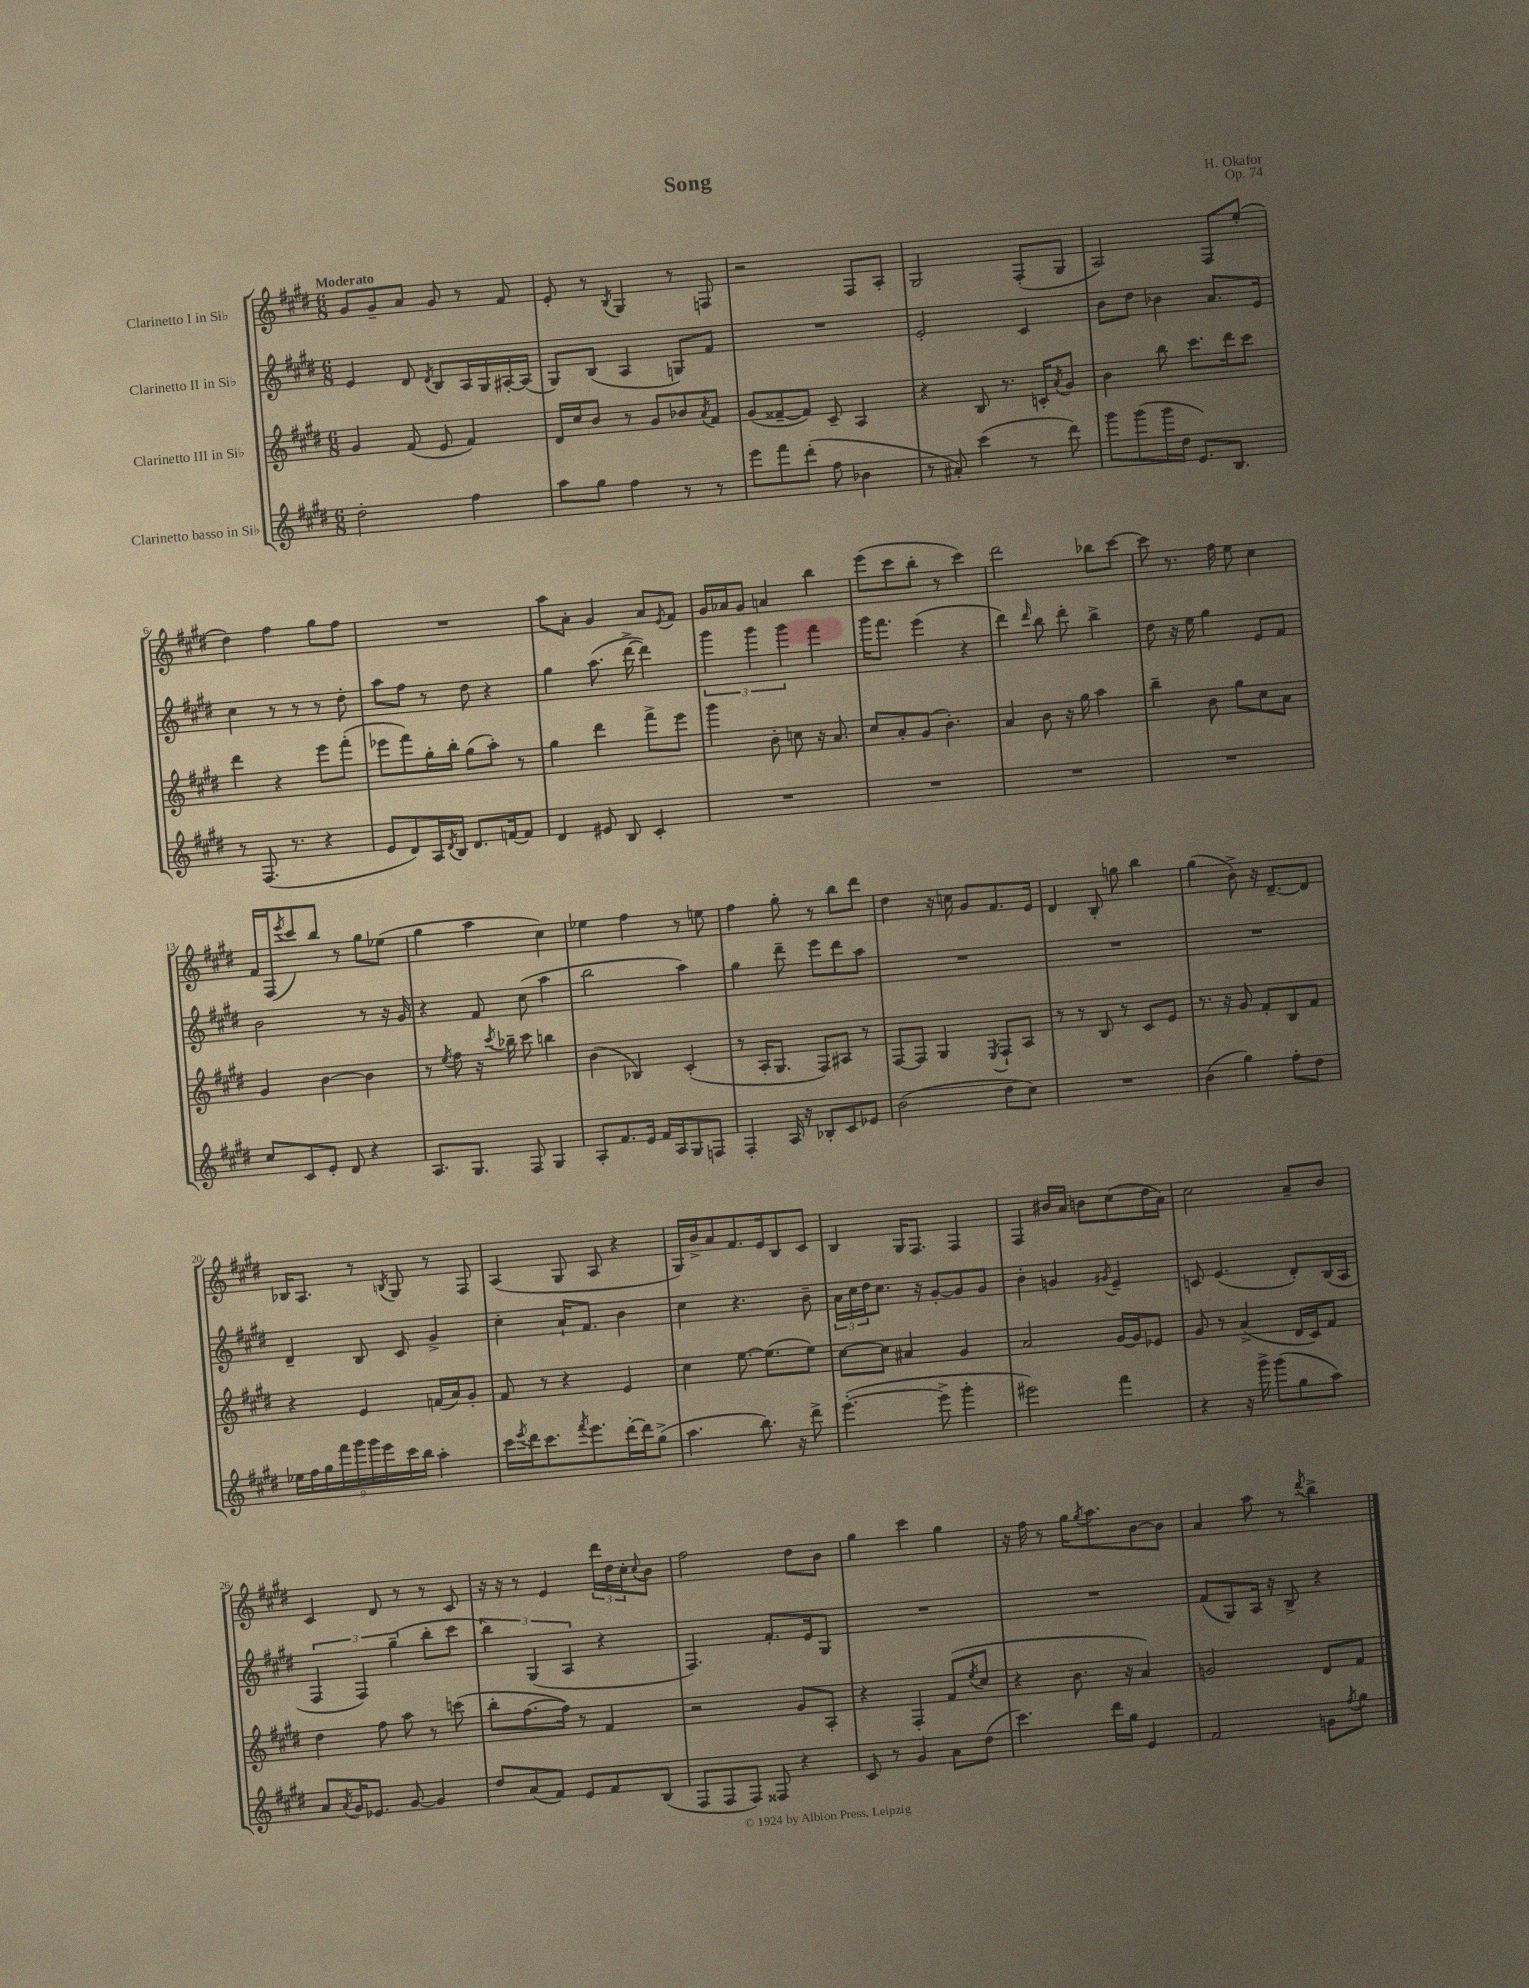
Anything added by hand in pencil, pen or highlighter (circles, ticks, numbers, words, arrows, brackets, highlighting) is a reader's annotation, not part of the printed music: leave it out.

**kern	**kern	**kern	**kern
*staff4	*staff3	*staff2	*staff1
*clefG2	*clefG2	*clefG2	*clefG2
*k[f#c#g#d#]	*k[f#c#g#d#]	*k[f#c#g#d#]	*k[f#c#g#d#]
*M6/8	*M6/8	*M6/8	*M6/8
2dd#'	4g#	4e	8g#
.	.	.	8g#~
.	(8f#	8d#	8a
.	.	8qd#	.
.	8e	8B	8g#
4ff#	4f#)	16A	8r
.	.	16G#	.
.	.	[16A#'	8f#
.	.	(16A#]	.
=	=	=	=
8aa	16d#	8G#)	8e'
.	16cc#	.	.
8gg#	8b	(8B	8r
.	.	.	8qB
4ff#	8r	4A	4G#
.	8g#	.	.
8r	8b-	8G)	8r
.	8qa	.	.
8r	8f#	8f#	8F
=	=	=	=
8eee	(8g#	2.r	2r
8fff#	[8f##~	.	.
(8ddd#'	8f##])	.	.
8ff#	8c#~	.	.
4b-	4A	.	8F#
.	.	.	8A'
=	=	=	=
8r	4r	2e'	2G#
8a#')	.	.	.
(4ccc#	8B	.	.
.	8.r	.	.
8r	.	4c#	(8F#'
.	16c'	.	.
.	8qa	.	.
8ddd#)	8g#	.	8G#
=	=	=	=
8ggg#	4b	8b	2A)
(8ggg#	.	8dd#	.
16ggg#	8bb	4b-	.
16dd#	.	.	.
8.e)	8.ccc#	.	.
.	.	8.a	8F#
8.B	16ddd#	.	.
.	8ccc#	.	(8ee'
.	.	16e	.
=	=	=	=
8r	4ddd#	4cc#	4dd#)
(8.F#	.	.	.
.	4r	8r	4ff#
8.r	.	.	.
.	.	8r	.
4r	8eee	8r	8gg#
.	(8fff#'	8dd#'	8ff#
=	=	=	=
8e	8eee-	8aa	2.r
8d#)	8fff#)	8ff#	.
16A	16gg#'	8r	.
8qd#	.	.	.
16B	16bb'	.	.
8.d#	(8gg#	8dd#	.
.	8aa')	4r	.
[16f	.	.	.
8f]	8r	.	.
=	=	=	=
4d#	4gg#	4gg#	8aa
.	.	.	8a'
8e#	4ddd#	(8.aa	4g#
8B	.	.	.
.	.	[16ddd#^	.
4c#'	8fff#^	4ddd#])	8a
.	.	.	8qe
.	8eee	.	8f#
=	=	=	=
2.r	4ggg#	6ggg#	16g#
.	.	.	16a-
.	.	.	8g#
.	.	6ggg#	.
.	8b'	.	4a
.	.	6ggg#	.
.	8cc	.	.
.	16r	4fff#	4bb
.	8.a	.	.
=	=	=	=
2.r	8cc#	16ggg#	(8eee
.	.	8.fff#	.
.	8a'	.	8ccc#
.	(8g#	(4eee	8bb'
.	4.b')	.	8r
.	.	4r	4ccc#)
=	=	=	=
2.r	4a	4ddd#)	2ddd#
.	.	16qqddd#	.
.	8b	8bb	.
.	16r	8ddd#'	.
.	16gg#	.	.
.	4aa	4bb^	8bb-
.	.	.	[8ccc#
=	=	=	=
2.r	4bb~	8dd#	8ccc#]
.	.	16r	8.r
.	.	16ee	.
.	8b	4gg#	.
.	.	.	16ff#
.	8gg#	.	8ee
.	8cc#	8e	4cc#
.	8a	8f#	.
=	=	=	=
8cc#	4g#	2b	16f#
.	.	.	(16F#
.	.	.	8qeee
8c#	.	.	8ccc#)
8e'	[4b	.	8bb
8d#	.	.	8r
4r	4b]	8r	8gg#
.	.	16r	(8ee-
.	.	16g#	.
=	=	=	=
8.A	8r	4r	4gg#
.	8qee	.	.
.	8ff#	.	.
8.G#	.	.	.
.	16r	8f#	4aa
.	8qccc#	.	.
.	16bb-~	.	.
8F#	8ccc#	(8cc#	.
4G#	4bb	4aa	4cc#)
=	=	=	=
8A'	(4b	2bb	4ee-
8.f#	.	.	.
.	4B-)	.	4ff#
16e	.	.	.
16f#	.	.	.
16A	.	.	.
8G#	(4c#'	4aa)	8r
8F	.	.	8ee
=	=	=	=
4F#'	8r	4gg#	4ff#
.	16A'	.	.
.	8.G#	.	.
16A	.	8ddd#~	8gg#'
16r	.	.	.
8B-'	8F#)	8eee	8r
8c#	8A#	8ddd#	8bb
8e-	8r	8aa	8ddd#
=	=	=	=
(2b	[8F#	2.r	4dd#
.	8F#]	.	.
.	4G#	.	16r
.	.	.	16cc
.	.	.	8g#
.	8qE	.	.
8dd#	8F#`	.	8.f#
8cc#)	8A	.	.
.	.	.	16e
=	=	=	=
2.r	8r	2.r	4d#
.	8r	.	.
.	8B	.	8B'
.	8r	.	8gg
.	8c#	.	4bb
.	8e	.	.
=	=	=	=
(4b	8.r	2.r	(4gg#
.	16r	.	.
4gg#)	8g#	.	8b^)
.	8f#'	.	16r
.	.	.	[8.d#~
8ff#'	8B	.	.
8dd#	8f#	.	8d#]
=	=	=	=
18ee-	4r	4d#~	16B-
18ff#	.	.	.
.	.	.	8.A
18gg#	.	.	.
18fff#	.	.	.
18ggg#	.	.	.
.	4e	8B	8r
18ggg#	.	.	.
18eee	.	.	.
.	.	.	8qB
.	.	8c#	8G#
18ccc#	.	.	.
18bb	.	.	.
4aa'	(16f	4g#^	8r
.	16a)	.	.
.	8g#'	.	8F#
=	=	=	=
16ccc#	8f#	4cc#'	(4A
8qeee	.	.	.
16ddd#	.	.	.
8.ccc#	8r	.	.
.	4r	16a`	8G#
8qfff#	.	.	.
8.eee	.	8.f#	.
.	.	.	8A
[16ddd#'	4e	4b	4r
16ddd#]	.	.	.
(8gg#^	.	.	.
=	=	=	=
4.aa	4cc#	4cc#	16G#)
.	.	.	16b^
.	.	.	8a
.	[8.ee	4.r	8.f#
8.bb)	.	.	.
.	(8.ee]	.	16e
.	.	.	8B
16r	.	.	.
8ddd#^	8ee)	8b~	8c#
=	=	=	=
([4.eee'	[8cc#	24a	4B
.	.	24cc#	.
.	.	24dd#	.
.	8cc#]	8.cc#	.
.	4a#	.	16G#
.	.	16r	8.F#
8eee^]	.	[8g#'	.
4ggg#'	4g#	8g#]	4F#
.	.	8g#	.
=	=	=	=
2eee#)	2a	4b'	4F#
.	.	4g	16b#
.	.	.	16a
.	.	.	8b
.	.	8qg#	.
4fff#	[16g#	4e~	(8cc#
.	16g#]	.	.
.	8e-	.	16dd#
.	.	.	16a)
=	=	=	=
4r	8g#	8c	2cc#
.	8r	(4.e	.
16r	(4a^	.	.
16ggg#^	.	.	.
(8ggg#	.	.	.
8gg#	16d#	8d#')	8a~
.	16c#)	.	.
8aa)	8f#	(16B	8b
.	.	16A	.
=	=	=	=
8a	4dd#	6F#	4c#
8qa	.	.	.
16g#	.	.	.
.	.	6F#)	.
8.e-	.	.	.
.	8ff#	.	8d#
.	.	(6gg#~	.
[8g#	8aa	.	8r
4g#]	8r	8bb'	8r
.	(8ccc	8ccc#	8c#
=	=	=	=
8dd#	8bb'	6bb)	16r
.	.	.	16r
(8a	[8.ff#	.	8r
.	.	(6G#	.
8f#)	.	.	4e
.	16ff#])	.	.
.	.	6A	.
8e	8r	.	.
8f#	4f#	4r	24ddd#
.	.	.	24dd#
.	.	.	24cc#'
.	.	.	8qqcc#
(8B	.	.	8b
=	=	=	=
8F#	2r	4.F#)	2ff#
8F#	.	.	.
8F#)	.	.	.
8F##	.	8.f#'	.
4r	8g#	.	8dd#
.	.	16e	.
.	8A'	8G#	8b
=	=	=	=
8c#	4r	2.r	4gg#
8r	.	.	.
4g#	4F#'	.	4ccc#
8a	(8f#	.	4gg#
.	8qee	.	.
(8dd#	8cc#	.	.
=	=	=	=
4.ccc#)	4r	2.r	16r
.	.	.	16ff#
.	.	.	8r
.	8.b	.	16gg#
.	.	.	8qgg#
.	.	.	8.aa
16ddd#	.	.	.
16gg#	16r	.	.
4e	4a)	.	[8b
.	.	.	8b]
=	=	=	=
2f#	2g	(8f#	4a
.	.	8G#)	.
.	.	16A	8aa
.	.	16r	.
.	.	8B^	8r
.	.	.	8qddd#
8g	8d#	4r	4bb^
8qff#	.	.	.
8gg#	8f#	.	.
==	==	==	==
*-	*-	*-	*-
